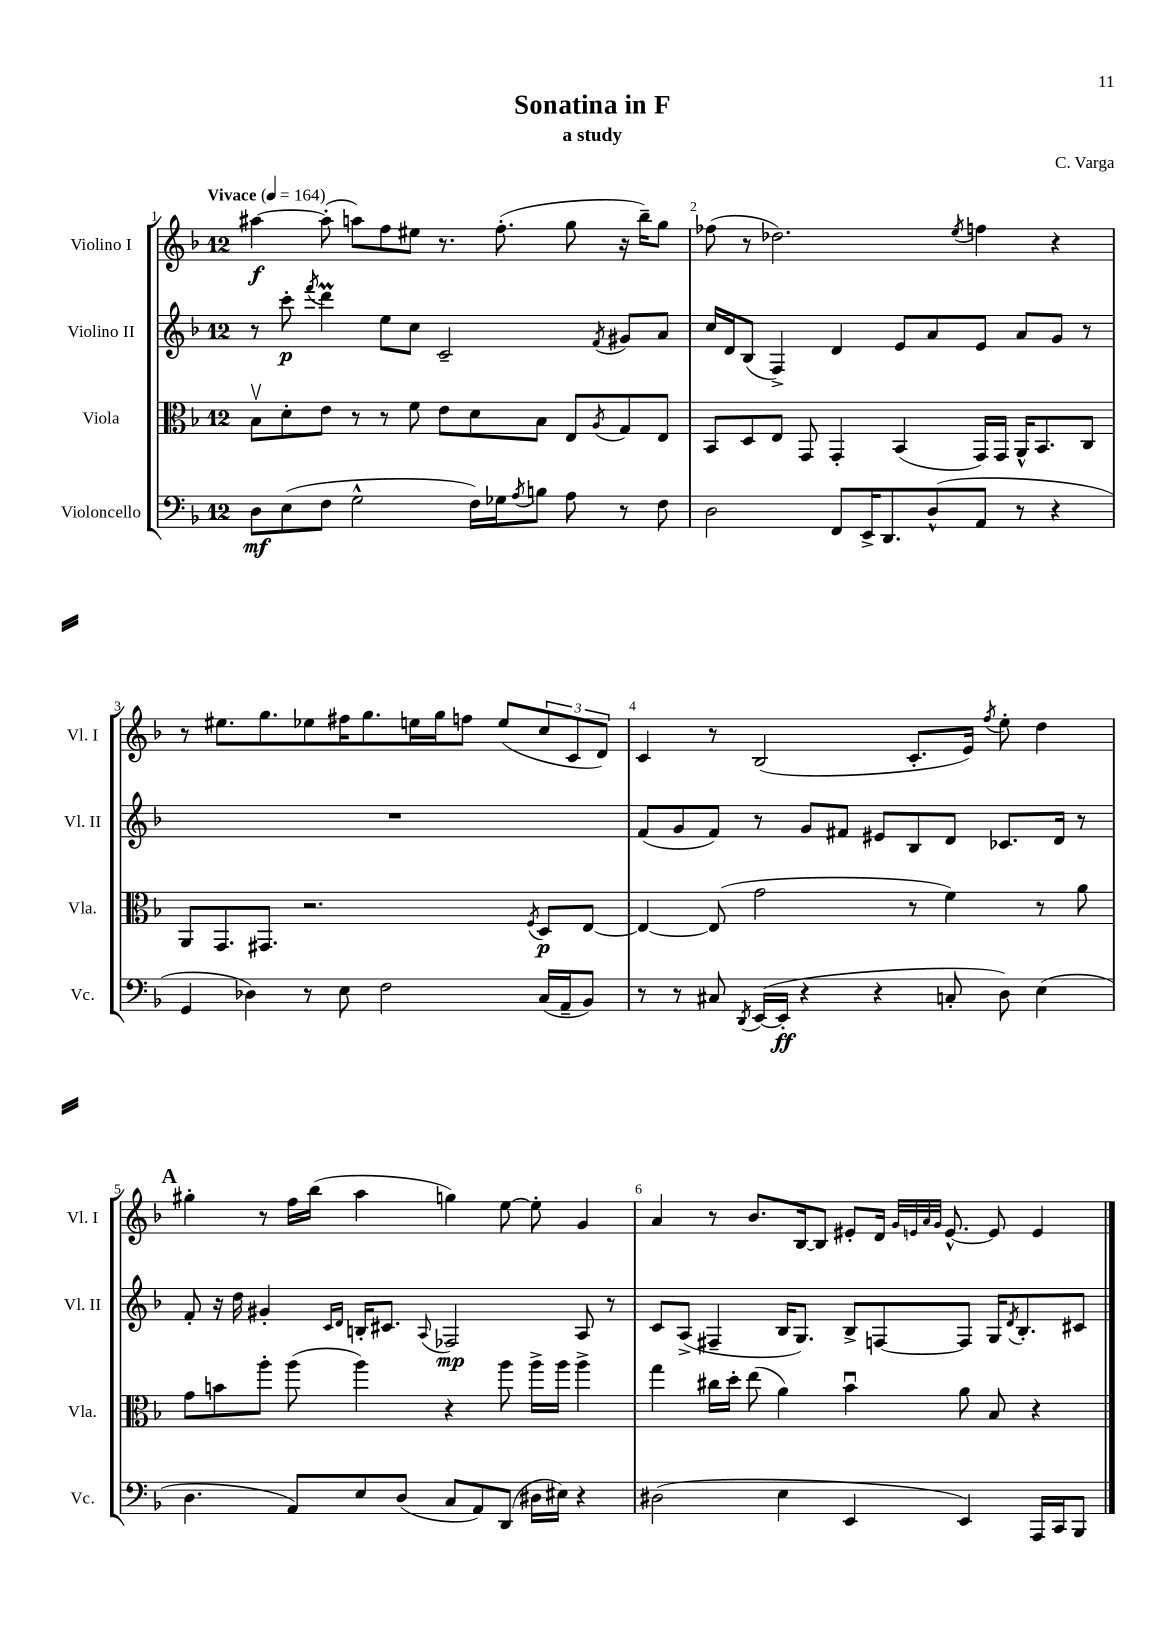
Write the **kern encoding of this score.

**kern	**dynam	**kern	**dynam	**kern	**dynam	**kern	**dynam
*part4	*part4	*part3	*part3	*part2	*part2	*part1	*part1
*staff4	*staff4	*staff3	*staff3	*staff2	*staff2	*staff1	*staff1
*I"Violoncello	*	*I"Viola	*	*I"Violino II	*	*I"Violino I	*
*I'Vc.	*	*I'Vla.	*	*I'Vl. II	*	*I'Vl. I	*
*clefF4	*	*clefC3	*	*clefG2	*	*clefG2	*
*k[b-]	*	*k[b-]	*	*k[b-]	*	*k[b-]	*
*M12/8	*	*M12/8	*	*M12/8	*	*M12/8	*
*MM164	*	*MM164	*	*MM164	*	*MM164	*
=1	=1	=1	=1	=1	=1	=1	=1
!	!	!	!	!	!	!LO:TX:a:B:t=Vivace	!
8D\L	mf	8B-v\L	.	8r	.	[4aa#X\	f
(8E\	.	8d'\	.	8ccc'\	p	.	.
.	.	.	.	8qfff/	.	.	.
8F\J	.	8e\J	.	4dddM\	.	(8aa#'\]	.
2G^^\	.	8r	.	.	.	8aan\L)	.
.	.	8r	.	8ee\L	.	8ff\	.
.	.	8f\	.	8cc\J	.	8ee#X\J	.
.	.	8e\L	.	2c~/	.	8.r	.
16F\LL)	.	8d\	.	.	.	.	.
16G-X\J	.	.	.	.	.	(8.ff'\	.
8qA/	.	.	.	.	.	.	.
8Bn\J	.	8B-\J	.	.	.	.	.
8A\	.	8E/L	.	.	.	8gg\	.
.	.	8qA/	.	8qf/	.	.	.
8r	.	8G/	.	8g#X/L	.	16r	.
.	.	.	.	.	.	16bb-~\KL)	.
8F\	.	8E/J	.	8a/J	.	8gg\J	.
=2	=2	=2	=2	=2	=2	=2	=2
2D\	.	8BB-/L	.	16cc/LL	.	(8ff-X\	.
.	.	.	.	16d/J	.	.	.
.	.	8D/	.	(8B-/J	.	8r	.
.	.	8E/J	.	4F^/)	.	2.dd-X\)	.
.	.	8GG/	.	.	.	.	.
8FF/L	.	4GG'/	.	4d/	.	.	.
16EE^/K	.	.	.	.	.	.	.
8.DD/	.	.	.	.	.	.	.
.	.	(4BB-/	.	8e/L	.	.	.
(8D^^/	.	.	.	8a/	.	.	.
.	.	.	.	.	.	8qee/	.
8AA/J	.	16GG/LL)	.	8e/J	.	4ffn\	.
.	.	16GG/JJ	.	.	.	.	.
8r	.	16AA^^/KL	.	8a/L	.	.	.
.	.	8.BB-/	.	.	.	.	.
4r	.	.	.	8g/J	.	4r	.
.	.	8C/J	.	8r	.	.	.
!!LO:LB:g=z
=3	=3	=3	=3	=3	=3	=3	=3
4GG/	.	8AA/L	.	1.r	.	8r	.
.	.	8.GG/	.	.	.	8.ee#X\L	.
4D-X\)	.	.	.	.	.	.	.
.	.	8.GG#X/J	.	.	.	8.gg\	.
8r	.	2.r	.	.	.	8ee-X\	.
8E\	.	.	.	.	.	16ff#X\K	.
.	.	.	.	.	.	8.gg\	.
2F\	.	.	.	.	.	.	.
.	.	.	.	.	.	16een\L	.
.	.	.	.	.	.	16gg\J	.
.	.	.	.	.	.	8ffn\J	.
.	.	.	.	.	.	(8ee/L	.
.	.	8qF/	.	.	.	.	.
(16C/LL	.	8D/L	p	.	.	12cc/	.
16AA~/J	.	.	.	.	.	.	.
.	.	.	.	.	.	12c/	.
8BB-/J)	.	[8E/J	.	.	.	.	.
.	.	.	.	.	.	12d/J)	.
=4	=4	=4	=4	=4	=4	=4	=4
8r	.	4E/_	.	(8f/L	.	4c/	.
8r	.	.	.	8g/	.	.	.
8C#X/	.	(8E/]	.	8f/J)	.	8r	.
8qDD/	.	.	.	.	.	.	.
([16EE/LL	.	2g\	.	8r	.	(2B-/	.
16EE'/JJ]	ff	.	.	.	.	.	.
4r	.	.	.	8g/L	.	.	.
.	.	.	.	8f#X/J	.	.	.
4r	.	.	.	8e#X/L	.	.	.
.	.	8r	.	8B-/	.	8.c'/L	.
8Cn'/	.	4f\)	.	8d/J	.	.	.
.	.	.	.	.	.	16e/Jk)	.
.	.	.	.	.	.	8qff/	.
8D\)	.	.	.	8.c-X/L	.	8ee'\	.
(4E\	.	8r	.	.	.	4dd\	.
.	.	.	.	16d/Jk	.	.	.
.	.	8a\	.	8r	.	.	.
!!LO:LB:g=z
!!LO:REH:place=s1:t=A
=5	=5	=5	=5	=5	=5	=5	=5
4.D\	.	8g\L	.	8f'/	.	4gg#X'\	.
.	.	8bn\	.	16r	.	.	.
.	.	.	.	16dd\	.	.	.
.	.	8aa'\J	.	4g#X'/	.	8r	.
8AA/L)	.	(8aa\	.	.	.	16ff\LL	.
.	.	.	.	.	.	(16bb-\JJ	.
.	.	.	.	16qqc/LL	.	.	.
.	.	.	.	16qqd/JJ	.	.	.
8E/	.	4aa\)	.	16Bn'/KL	.	4aa\	.
.	.	.	.	8.c#X/J	.	.	.
(8D/J	.	.	.	.	.	.	.
.	.	.	.	8qqA/	.	.	.
8C/L	.	4r	.	2F-X/	mp	4ggn\)	.
8AA/)	.	.	.	.	.	.	.
(8DD/J	.	8aa\	.	.	.	[8ee\	.
16D#X\LL	.	16aa^\LL	.	.	.	8ee'\]	.
16E#X\JJ)	.	16aa\JJ	.	.	.	.	.
4r	.	4aa^\	.	8A/	.	4g/	.
.	.	.	.	8r	.	.	.
=6	=6	=6	=6	=6	=6	=6	=6
(2D#X\	.	4gg\	.	8c/L	.	4a/	.
.	.	.	.	(8A^/J	.	.	.
.	.	16cc#X\LL	.	4F#X~/	.	8r	.
.	.	16dd'\JJ	.	.	.	.	.
.	.	(8ee\	.	.	.	8.b-/L	.
4E\	.	4a\)	.	16B-/KL	.	.	.
.	.	.	.	8.G/J)	.	[16B-/k	.
.	.	.	.	.	.	8B-/J]	.
4EE/	.	4b-u\	.	8B-^/L	.	8e#X'/L	.
.	.	.	.	[8Fn/	.	16d/Jk	.
.	.	.	.	.	.	32qqg/LLL	.
.	.	.	.	.	.	32qqen/	.
.	.	.	.	.	.	32qqa/	.
.	.	.	.	.	.	32qqg/JJJ	.
.	.	.	.	.	.	[8.e^^/	.
4EE/)	.	8a\	.	8F/J]	.	.	.
.	.	8B-/	.	16G/KL	.	8e/]	.
.	.	.	.	8qd/	.	.	.
.	.	.	.	8.B-'/	.	.	.
16AAA/LL	.	4r	.	.	.	4e/	.
16CC/J	.	.	.	.	.	.	.
8BBB-/J	.	.	.	8c#X/J	.	.	.
==	==	==	==	==	==	==	==
*-	*-	*-	*-	*-	*-	*-	*-
